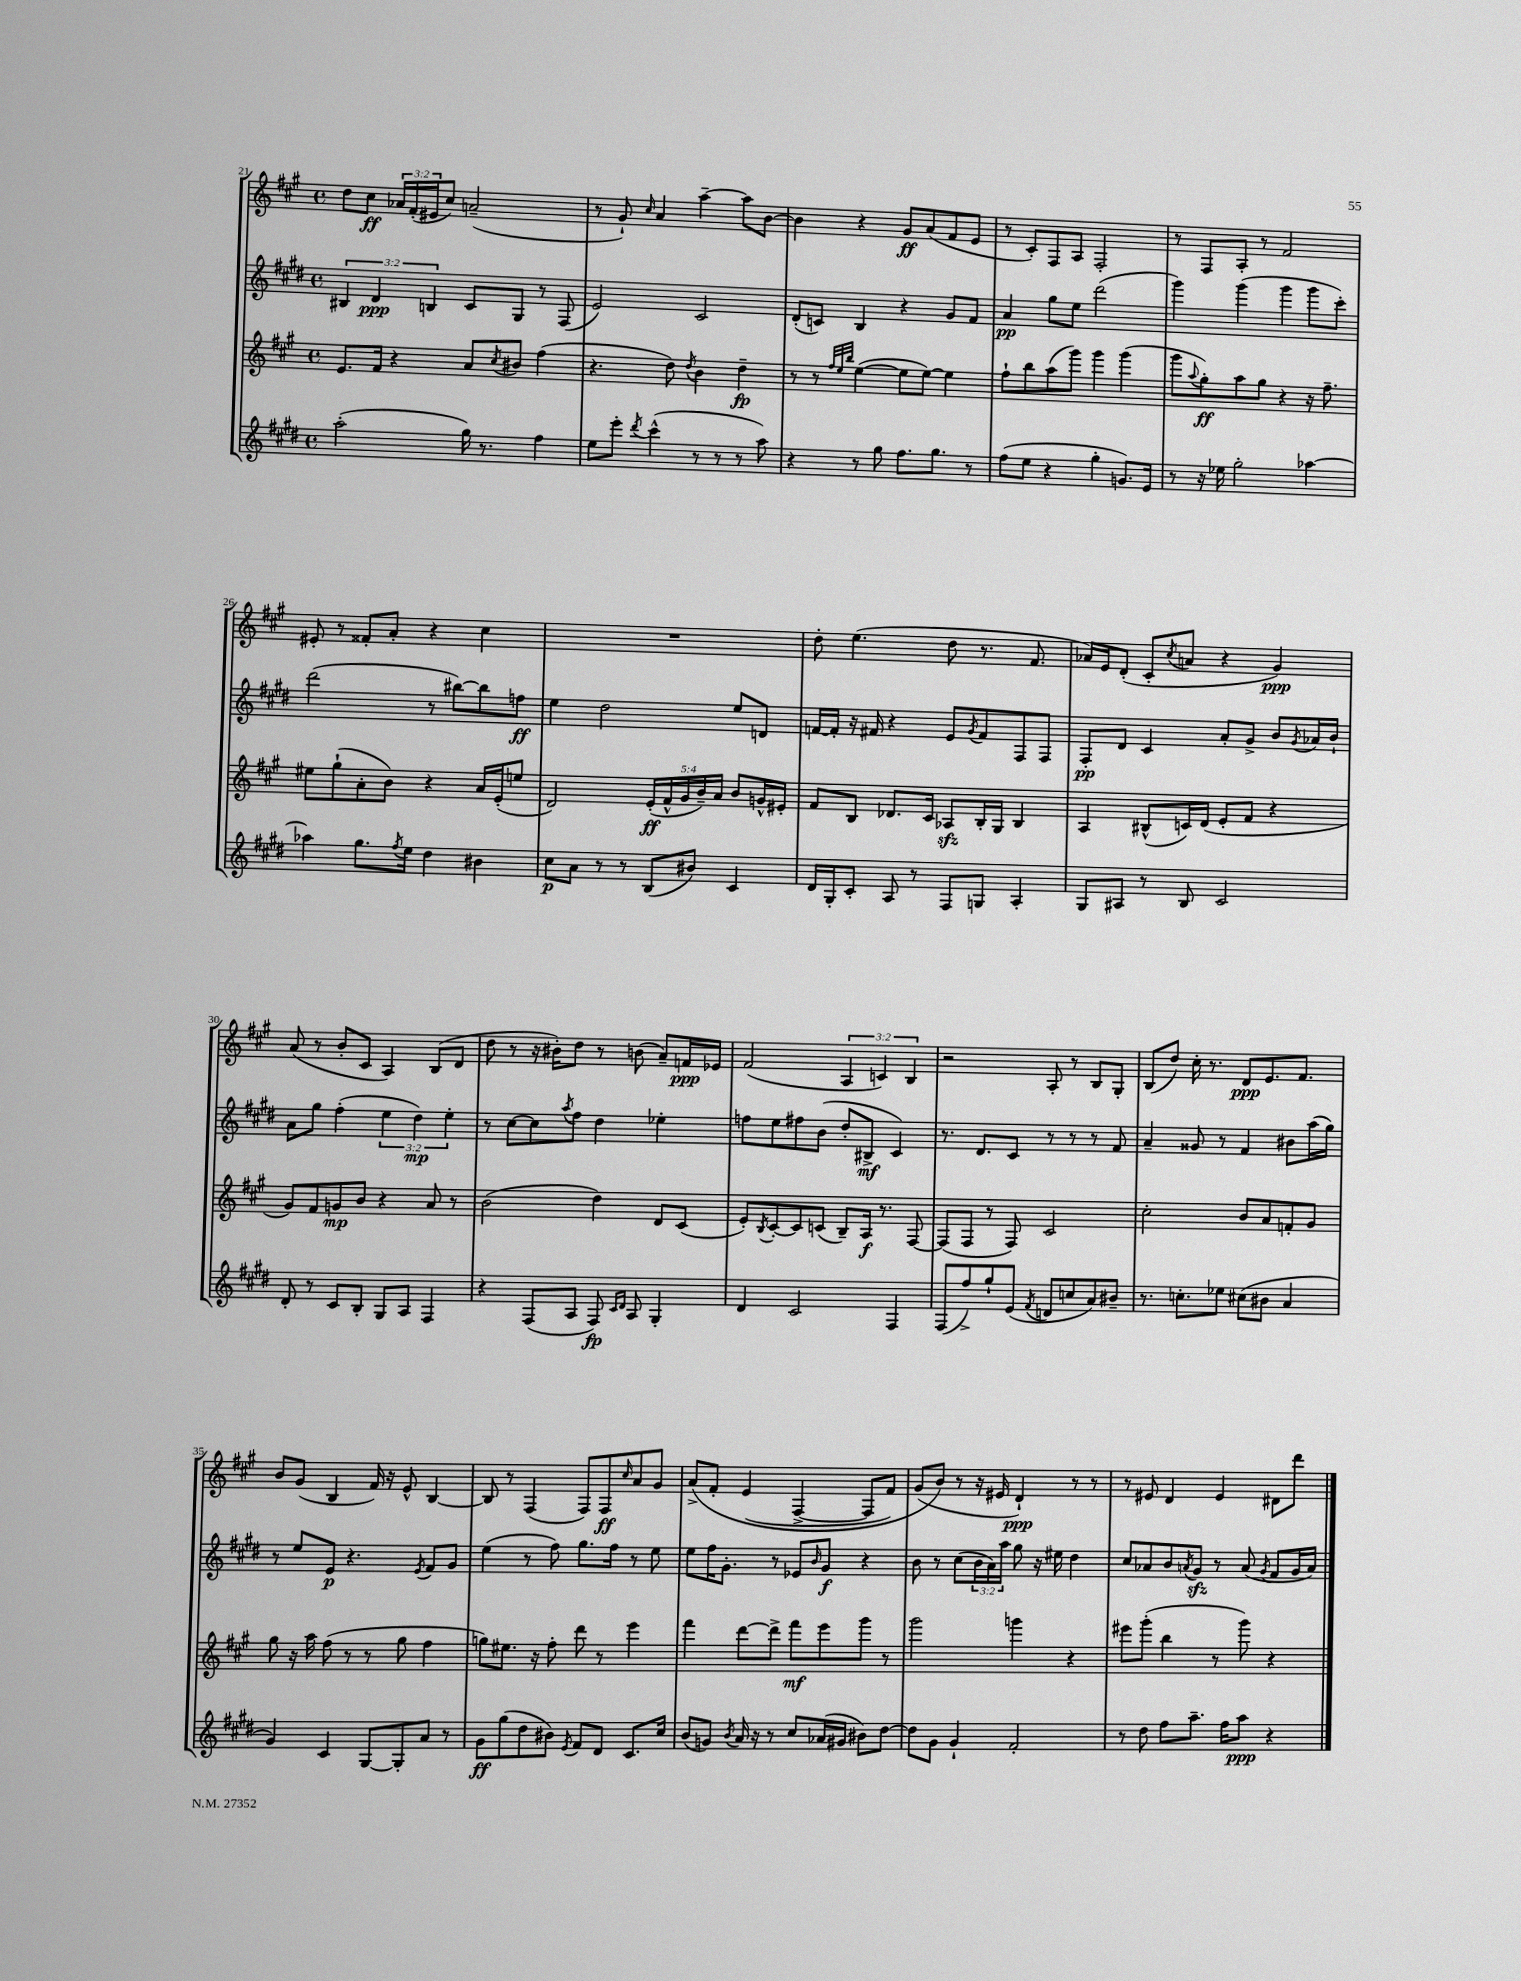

**kern	**kern	**kern	**kern
*staff4	*staff3	*staff2	*staff1
*clefG2	*clefG2	*clefG2	*clefG2
*k[f#c#g#d#]	*k[f#c#g#]	*k[f#c#g#d#]	*k[f#c#g#]
*M4/4	*M4/4	*M4/4	*M4/4
*met(c)	*met(c)	*met(c)	*met(c)
(2aa'	8.e	6B#	8dd
.	.	.	8cc#
.	.	6d#	.
.	16f#	.	.
.	4r	.	24a-
.	.	.	(24f#'
.	.	6B	24e#
.	.	.	8cc#)
16gg#)	8a	8c#	(2a~
8.r	.	.	.
.	8qcc#	.	.
.	8b#	8G#	.
4ff#	(4ff#	8r	.
.	.	(8F#	.
=	=	=	=
8ee	4.r	2e)	8r
8eee'	.	.	8g#`)
8qddd#	.	.	16qqcc#
(4ccc#^^	.	.	4a
.	8dd)	.	.
.	8qdd	.	.
8r	4b	2c#	[4aa~
8r	.	.	.
8r	4dd~	.	8aa]
8aa)	.	.	[8b
=	=	=	=
4r	8r	(8d#'	4b]
.	8r	8c)	.
.	32qqff#	.	.
.	32qqee	.	.
.	32qqbb	.	.
8r	([4ee	4B	4r
8gg#	.	.	.
8.ff#	8ee]	4r	8g#
.	[8ee)	.	(8a
8.gg#	.	.	.
.	4ee]	8g#	8f#
8r	.	8f#	8e
=	=	=	=
(8ff#	8ff#`	4a	8r
8ee	8bb	.	8c#')
4r	(8aa	8gg#	8F#
.	8ggg#)	8ee	8A
4gg#'	4ggg#	(2ddd#	2F#'
8.g)	(4ggg#	.	.
16e	.	.	.
=	=	=	=
8r	8ggg#	4ggg#)	8r
.	8qqaa	.	.
16r	8gg#')	.	8F#
16ee-	.	.	.
2gg#'	8aa	(4ggg#	8A'
.	8gg#	.	8r
.	4r	4ggg#	2f#
[4aa-	16r	8ggg#	.
.	8.ff#~	.	.
.	.	8ccc#')	.
=	=	=	=
4aa-]	8ee#	(2ddd#	8e#'
.	(8gg#`	.	8r
8.gg#	8a'	.	8f##'
.	8b)	.	8a'
8qff#	.	.	.
16ee	.	.	.
4dd#	4r	8r	4r
.	.	[8bb#)	.
4b#	16a	8bb#]	4cc#
.	(16e'	.	.
.	8ee	8ff	.
=	=	=	=
8cc#	2d)	4ee	1r
8a	.	.	.
8r	.	2dd#	.
8r	.	.	.
(8B	(20e'	.	.
.	20f#^^	.	.
.	20g#	.	.
8b#)	.	.	.
.	20b~)	.	.
.	20a	.	.
4c#	8b	8ee	.
.	16g^^	8d	.
.	16e#'	.	.
=	=	=	=
16d#	8f#	[16f	8dd'
16G#'	.	16f']	.
8c#'	8B	16r	(4.ee
.	.	16f#	.
8A	8.d-	4r	.
8r	.	.	.
.	16c#	.	.
8F#	8A-	8e	8dd
.	.	8qg#	.
8G	16B'	8f#	8.r
.	16G#	.	.
4A'	4B	8F#	.
.	.	.	8.f#
.	.	8F#	.
=	=	=	=
8G#	4A	8F#'	16a-)
.	.	.	16e
8A#	.	8d#	(8d'
8r	(8B#^^	4c#	8c#'
.	.	.	8qcc#
8B	16c)	.	8a
.	(16d	.	.
2c#	8e'	8a'	4r
.	8f#	8g#^	.
.	4r	8b	4g#)
.	.	8qg#	.
.	.	16a-	.
.	.	16b`	.
=	=	=	=
8d#'	8g#)	8a	(8a
8r	8f#	8gg#	8r
8c#	8g	(4ff#'	8b'
8B'	8b	.	8c#
8G#	4r	6ee	4A)
8A	.	.	.
.	.	6dd#)	.
4F#	8a	.	(8B
.	.	6ee'	.
.	8r	.	8d
=	=	=	=
4r	(2b	8r	8dd
.	.	[8cc#	8r
(8F#	.	8cc#]	16r
.	.	.	16b#')
.	.	8qaa	.
8A	.	8ff#	8dd
8F#)	4dd)	4dd#	8r
16qqc#	.	.	.
16qqd#	.	.	.
8A	.	.	(8b
4G#'	8d	4ee-'	8a~)
.	(8c#	.	16f
.	.	.	16e-
=	=	=	=
4d#	8e')	8ff	(2f#
.	8qB	.	.
.	[8c#'	8ee	.
2c#	8c#]	8ff#	.
.	(8c	(8b	.
.	8B~)	8dd#'	6A
.	16A	8B#^	.
.	.	.	6c)
.	8.r	.	.
4F#	.	4c#)	.
.	.	.	6B
.	[8F#	.	.
=	=	=	=
(8F#	(8F#]	8.r	2r
8ff#^)	8F#	.	.
.	.	8.d#	.
8gg#`	8r	.	.
(8e	8F#)	8c#	.
8qf#	.	.	.
8d	2c#	8r	8A'
8cc	.	8r	8r
8a)	.	8r	8B
8b#~	.	8f#	8G#'
=	=	=	=
8.r	2cc#'	4a~	(8B
.	.	.	8dd)
8.cc'	.	.	.
.	.	8g##	16cc#'
.	.	.	8.r
8ee-	.	8r	.
(8cc#	8b	4f#	8d
8b#	8a	.	8.e
4a	8f'	8b#	.
.	.	.	8.f#
.	8g#	(16aa	.
.	.	16gg#)	.
=	=	=	=
4g#)	8gg#	8r	8b
.	16r	8ee	(8g#
.	16aa	.	.
4c#	(8ff#	8e	4B
.	8r	4.r	.
[8G#	8r	.	16f#)
.	.	.	16r
8G#']	8gg#	.	8e^^
.	.	8qe	.
8a	4ff#	8f#	[4B
8r	.	8g#	.
=	=	=	=
8g#	8gg)	(4ee	8B]
(8gg#	8.ee#	.	8r
8dd#	.	8r	(4F#
.	16r	.	.
8b#)	8ff#'	8ff#)	.
8qe	.	.	.
8f#	8ddd	8.gg#	8F#)
8d#	8r	.	8F#
.	.	16ff#	.
.	.	.	16qqcc#
8.c#	4eee	8r	8a
.	.	8ee	8g#
16cc#	.	.	.
=	=	=	=
(8b	4fff#	8ee	&(8a^
8g)	.	16ff#	8f#'
.	.	8.g#'	.
8qb	.	.	.
16a	[8ddd	.	(4e
16r	.	.	.
8r	8ddd^]	8r	.
8cc#	8fff#	8e-	[4F#^
.	.	16qqb	.
(16a-	8eee	8g#	.
16g#	.	.	.
8b#)	8ggg#	4r	8F#]
[8dd#	8r	.	8f#)
=	=	=	=
8dd#]	2ggg#	8b	(8g#
8g#	.	8r	8b&)
4g#`	.	(8cc#	8r
.	.	24b	16r
.	.	24a)	.
.	.	.	16e#
.	.	24aa	.
2f#'	4ggg	8gg#	4d`)
.	.	16r	.
.	.	16ee#	.
.	4r	4dd#	8r
.	.	.	8r
=	=	=	=
8r	8eee#	8cc#	8r
8dd#	(8ggg#'	8a-	8e#
8ff#	4bb	8b	4d
.	.	8qa	.
8.aa~	.	8g#	.
.	8r	8r	4e#
16ff#	.	.	.
8aa	8ggg#)	(8a	.
.	.	8qg#	.
4r	4r	8f#	8d#
.	.	16g#	8ddd
.	.	16a)	.
==	==	==	==
*-	*-	*-	*-
